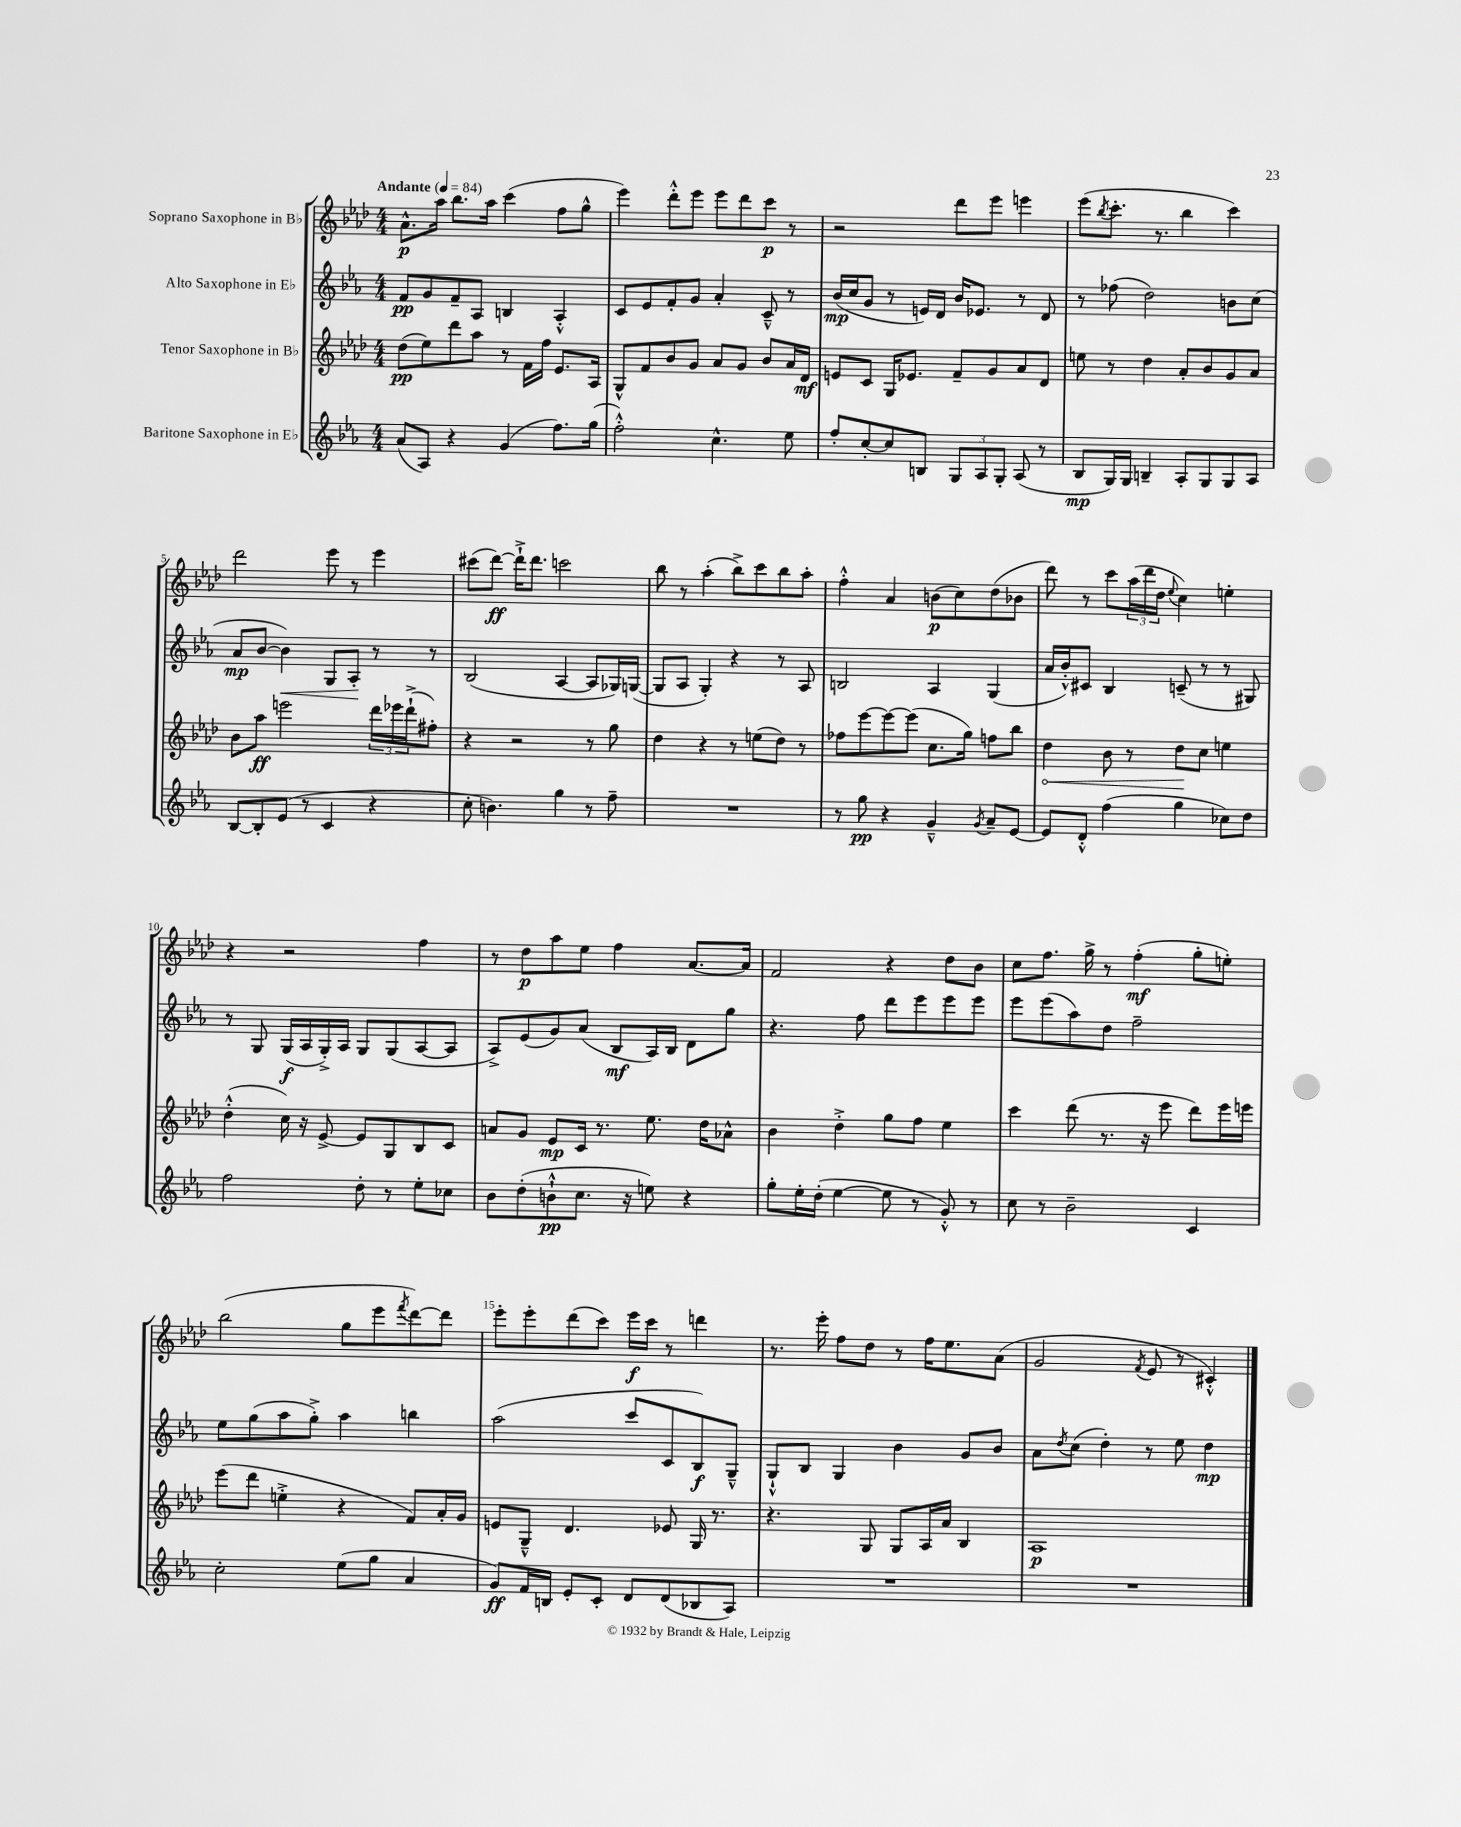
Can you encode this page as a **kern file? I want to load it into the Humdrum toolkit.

**kern	**kern	**kern	**kern
*staff4	*staff3	*staff2	*staff1
*clefG2	*clefG2	*clefG2	*clefG2
*k[b-e-a-]	*k[b-e-a-d-]	*k[b-e-a-]	*k[b-e-a-d-]
*M4/4	*M4/4	*M4/4	*M4/4
*MM84	*MM84	*MM84	*MM84
(8a-	(8dd-	8f	8.a-^^
8A-)	8ee-)	8g	.
.	.	.	16aa-
4r	8ddd-	8f~	8.bb-
.	8aa-	8A-	.
.	.	.	16aa-
(4g	8r	4B	(4ccc
.	16f	.	.
.	16ff	.	.
8.ff)	8.e-	4A-'^^	8ff
.	.	.	8gg^^
(16gg	16A-	.	.
=	=	=	=
2ff'^^)	8G^^	8c	4eee-)
.	8f	8e-	.
.	8b-	8f'	8ddd-'^^
.	8g	8g	8eee-
4.cc^^	8a-	4a-'	8eee-
.	8g	.	8ddd-
.	8b-	8c~^^	8ccc
8ee-	16a-	8r	8r
.	16d-	.	.
=	=	=	=
8ff'	8e	(16b-	2r
.	.	16cc	.
[8cc'	8c	8g	.
8cc]	16G	8r	.
.	8.e-	.	.
8B	.	16e)	.
.	.	16d	.
12G	8f~	16b-	8ddd-
.	.	8.e-	.
12A-	.	.	.
.	8g	.	8eee-
12G'	.	.	.
(8A-	8a-	8r	4eee
8r	8d-	8d	.
=	=	=	=
8B-	8ee	8r	(8eee-
.	.	.	8qbb-
16G)	8r	(8ff-	8.ccc'
16G	.	.	.
4B~	4dd-	2dd)	.
.	.	.	8.r
8A-'	8a-'	.	4bb-
8G	8b-	.	.
8G	8g	8b	4ccc)
8A-	8a-	(8cc	.
=	=	=	=
[8B-	8b-	8a-	2ddd-
8B-']	8aa-	[8b-	.
(8e-	2eee	4b-])	.
8r	.	.	.
4c	.	8G	8eee-
.	.	8A-'	8r
4r	24ddd-	8r	4eee-
.	24eee-	.	.
.	(24ddd-`^	.	.
.	8ff#')	8r	.
=	=	=	=
8cc'	4r	(2B-	(8ccc#
4.b)	.	.	[8ddd-)
.	2r	.	16ddd-`^]
.	.	.	8.ddd-
4gg	.	[4A-	2ccc
8r	8r	8A-]	.
8ff~	8gg	16G-)	.
.	.	([16G	.
=	=	=	=
1r	4dd-	8G]	8bb-
.	.	8A-	8r
.	4r	4G')	(4aa-'
.	8r	4r	8bb-^)
.	(8ee	.	8ccc
.	8dd-)	8r	8bb-
.	8r	8A-	8aa-'
=	=	=	=
8r	8ff-	2B	4ff'^^
8gg	[8eee-	.	.
4r	8eee-_	.	4a-
.	(8eee-]	.	.
4g~^^	8.cc	4A-	(8b
.	.	.	8cc)
.	16gg)	.	.
8qg	.	.	.
8a-~	8ff	(4G	(8dd-
[8e-	8bb-	.	8b-
=	=	=	=
8e-]	4dd-	16a-	8ddd-)
.	.	16b-'^^)	.
8d'^^	.	8c#	8r
(4ff	8b-	4B-	8ccc
.	8r	.	(24aa-
.	.	.	24ddd-
.	.	.	24dd-
.	.	.	8qqee-
4gg	8dd-	(8c~	4cc)
.	8cc	8r	.
8cc-)	4ee	8r	4ee'
8dd	.	8G#)	.
=	=	=	=
2ff	(4dd-'^^	8r	4r
.	.	8G	.
.	16cc)	(16G	2r
.	16r	16A-	.
.	[8e-^	16G'^)	.
.	.	16A-	.
8dd'	8e-]	8G	.
8r	8G	(8G	.
8ee-'	8B-	[8A-	4ff
8cc-	8c	8A-]	.
=	=	=	=
8b-	8a	8A-^)	8r
(8dd'	8g	(8e-	8dd-
8b`^^	8e-	8g)	8aa-
8.cc	16c	(8a-	8ee-
.	8.r	.	.
.	.	8B-	4ff
16r	.	.	.
8ee)	8.ee-	16A-)	.
.	.	16B-	.
4r	.	8d	[8.a-
.	16dd-	.	.
.	8a-^^	8gg	.
.	.	.	16a-]
=	=	=	=
8gg'	4b-	4.r	2f
16ee-'	.	.	.
(16dd'	.	.	.
[4ee-	4dd-'^	.	.
.	.	8ff	.
8ee-]	8gg	8ddd	4r
8r	8ff	8eee-	.
8g'^^)	4ee-	8eee-	8dd-
8r	.	8eee-	8b-
=	=	=	=
8cc	4ccc	8eee-	8cc
8r	.	(8eee-	8.ff
2b-~	(8ddd-	8aa-)	.
.	.	.	16gg^
.	8.r	8dd	8r
.	.	2ff~	(4ff'
.	16r	.	.
.	8eee-	.	.
4c	8ddd-)	.	8gg'
.	16eee-	.	8ee')
.	16eee	.	.
=	=	=	=
2cc'	(8eee-	8ee-	(2bb-
.	8ddd-	(8gg	.
.	4ee'^	8aa-	.
.	.	8gg'^)	.
(8ee-	4r	4aa-	8gg
8gg	.	.	8eee-
.	.	.	8qfff
4a-	8f)	4bb	[8ddd-)
.	16a-'	.	8ddd-]
.	16g	.	.
=	=	=	=
8g)	8e	(2aa-	8eee-'
16f	8G~^^	.	8eee-'
16B	.	.	.
8e-'	4.d-	.	(8ddd-
8c'	.	.	8ccc)
8d	.	8ccc	16eee-
.	.	.	16ccc
(8d	8e-	8c	8r
8B-	16G	8B-)	4ddd
.	8.r	.	.
8A-)	.	8G~^^	.
=	=	=	=
1r	4.r	8G`^^	8.r
.	.	8B-	.
.	.	.	16eee-'
.	.	4G	8ff
.	8G	.	8dd-
.	8G	4b-	8r
.	16A-	.	16ff
.	16a-	.	8.ee-
.	4B-	8g	.
.	.	8b-	(8a-
=	=	=	=
1r	1A-	8a-	2g
.	.	8qdd	.
.	.	(8cc	.
.	.	4dd')	.
.	.	.	8qf
.	.	8r	8e-
.	.	8ee-	8r
.	.	4dd	4c#'^^)
==	==	==	==
*-	*-	*-	*-
